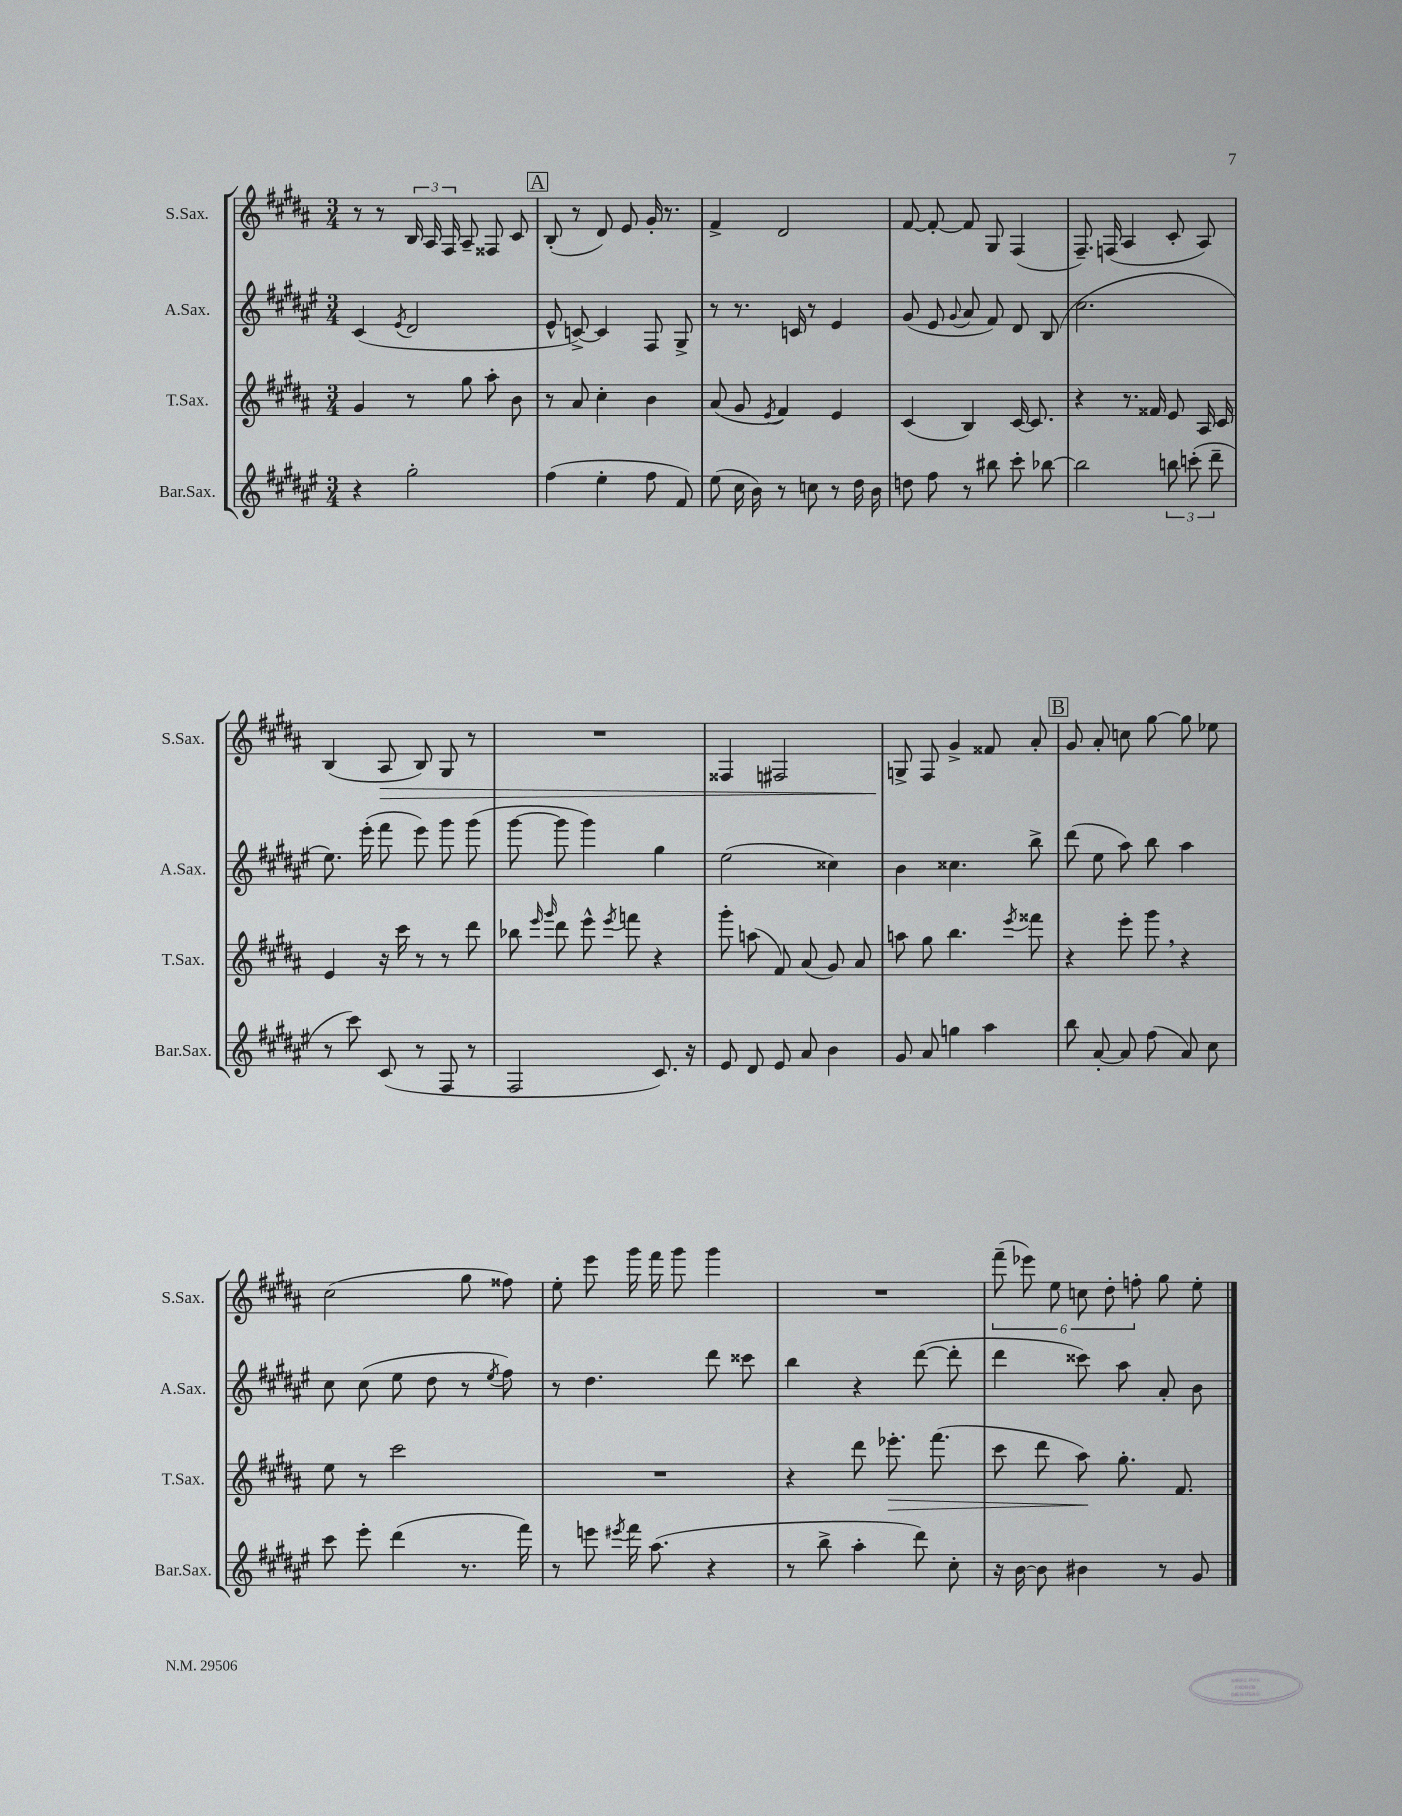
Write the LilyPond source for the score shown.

<<
\new StaffGroup <<
\new Staff = "s0" \with { instrumentName = "S.Sax." shortInstrumentName = "S.Sax." } {
    \clef treble \key b \major \numericTimeSignature \time 3/4
    \autoBeamOff r8 r8 \tuplet 3/2 { b16 ais16 fis16 } ais8-- fisis8 cis'8 |
    \mark \markup { \box "A" } b8-.( r8 dis'8) e'8 gis'16-. r8. |
    fis'4-> dis'2 |
    fis'8~ fis'8~-. fis'8 gis8 fis4( |
    fis8.--) f16( ais4 cis'8-. ais8) |
    b4( ais8\> b8) gis8 r8 |
    R2. |
    fisis4 fis2 |
    g8->\! fis8 gis'4-> fisis'8 ais'8-. |
    \mark \markup { \box "B" } gis'8 ais'8-. c''8 gis''8~ gis''8 ees''8 |
    cis''2( gis''8 fisis''8) |
    e''8-. e'''8 gis'''16 fis'''16 gis'''8 gis'''4 |
    R2. |
    \tuplet 6/4 { fis'''8--( ees'''8) e''8 c''8 dis''8-. f''8-. } gis''8 e''8-. \bar "|." |
}
\new Staff = "s1" \with { instrumentName = "A.Sax." shortInstrumentName = "A.Sax." } {
    \clef treble \key fis \major \numericTimeSignature \time 3/4
    \autoBeamOff cis'4( \acciaccatura { eis'8 } dis'2 |
    \mark \markup { \box "A" } eis'8-^ c'8~->) c'4 fis8 gis8-> |
    r8 r8. c'16 r8 eis'4 |
    gis'8( eis'8 \appoggiatura { gis'8 } ais'8 fis'8) dis'8 b8( |
    cis''2. |
    eis''8.) eis'''16-.( fis'''8 eis'''8) gis'''8 gis'''8( |
    gis'''8~ gis'''8 gis'''4) gis''4 |
    eis''2( cisis''4) |
    b'4 cisis''4. b''8-> |
    \mark \markup { \box "B" } dis'''8( eis''8 ais''8) b''8 ais''4 |
    cis''8 cis''8( eis''8 dis''8 r8 \acciaccatura { eis''8 } fis''8) |
    r8 dis''4. dis'''8 cisis'''8 |
    b''4 r4 dis'''8~( dis'''8-. |
    dis'''4 cisis'''8) ais''8 ais'8-. b'8 \bar "|." |
}
\new Staff = "s2" \with { instrumentName = "T.Sax." shortInstrumentName = "T.Sax." } {
    \clef treble \key b \major \numericTimeSignature \time 3/4
    \autoBeamOff gis'4 r8 gis''8 ais''8-. b'8 |
    \mark \markup { \box "A" } r8 ais'8 cis''4-. b'4 |
    ais'8( gis'8 \acciaccatura { e'8 } fis'4) e'4 |
    cis'4( b4) cis'16~ cis'8. |
    r4 r8. fisis'16 e'8 ais16 cis'16 |
    e'4 r16 cis'''16 r8 r8 dis'''8 |
    bes''8 \grace { e'''16 gis'''16 } dis'''8 e'''8-^ \acciaccatura { e'''8 } f'''8 r4 |
    gis'''8-. a''8( fis'8) ais'8( gis'8) ais'8 |
    a''8 gis''8 b''4. \acciaccatura { e'''8 } fisis'''8 |
    \mark \markup { \box "B" } r4 e'''8-. gis'''8 \breathe r4 |
    e''8 r8 cis'''2 |
    R2. |
    r4 dis'''8 ees'''8.-.\> fis'''8.( |
    cis'''8 dis'''8 ais''8\!) gis''8.-. fis'8. \bar "|." |
}
\new Staff = "s3" \with { instrumentName = "Bar.Sax." shortInstrumentName = "Bar.Sax." } {
    \clef treble \key fis \major \numericTimeSignature \time 3/4
    \autoBeamOff r4 gis''2-. |
    \mark \markup { \box "A" } fis''4( eis''4-. fis''8 fis'8) |
    eis''8( cis''16 b'16) r8 c''8 r8 dis''16 b'16 |
    d''8 fis''8 r8 bis''8 cis'''8-. bes''8~ |
    bes''2 \tuplet 3/2 { b''8 c'''8-.( dis'''8-- } |
    r8 cis'''8) cis'8( r8 fis8 r8 |
    fis2 cis'8.) r16 |
    eis'8 dis'8 eis'8 ais'8 b'4 |
    gis'8 ais'8 g''4 ais''4 |
    \mark \markup { \box "B" } b''8 ais'8~-. ais'8 fis''8( ais'8) cis''8 |
    cis'''8 eis'''8-. dis'''4( r8. fis'''16) |
    r8 e'''8 \acciaccatura { eis'''8 } fis'''16 ais''8.( r4 |
    r8 b''8-> ais''4-. dis'''8) cis''8-. |
    r16 b'16~ b'8 bis'4 r8 gis'8 \bar "|." |
}
>>
>>
\layout { \context { \Score \remove "Bar_number_engraver" } }
